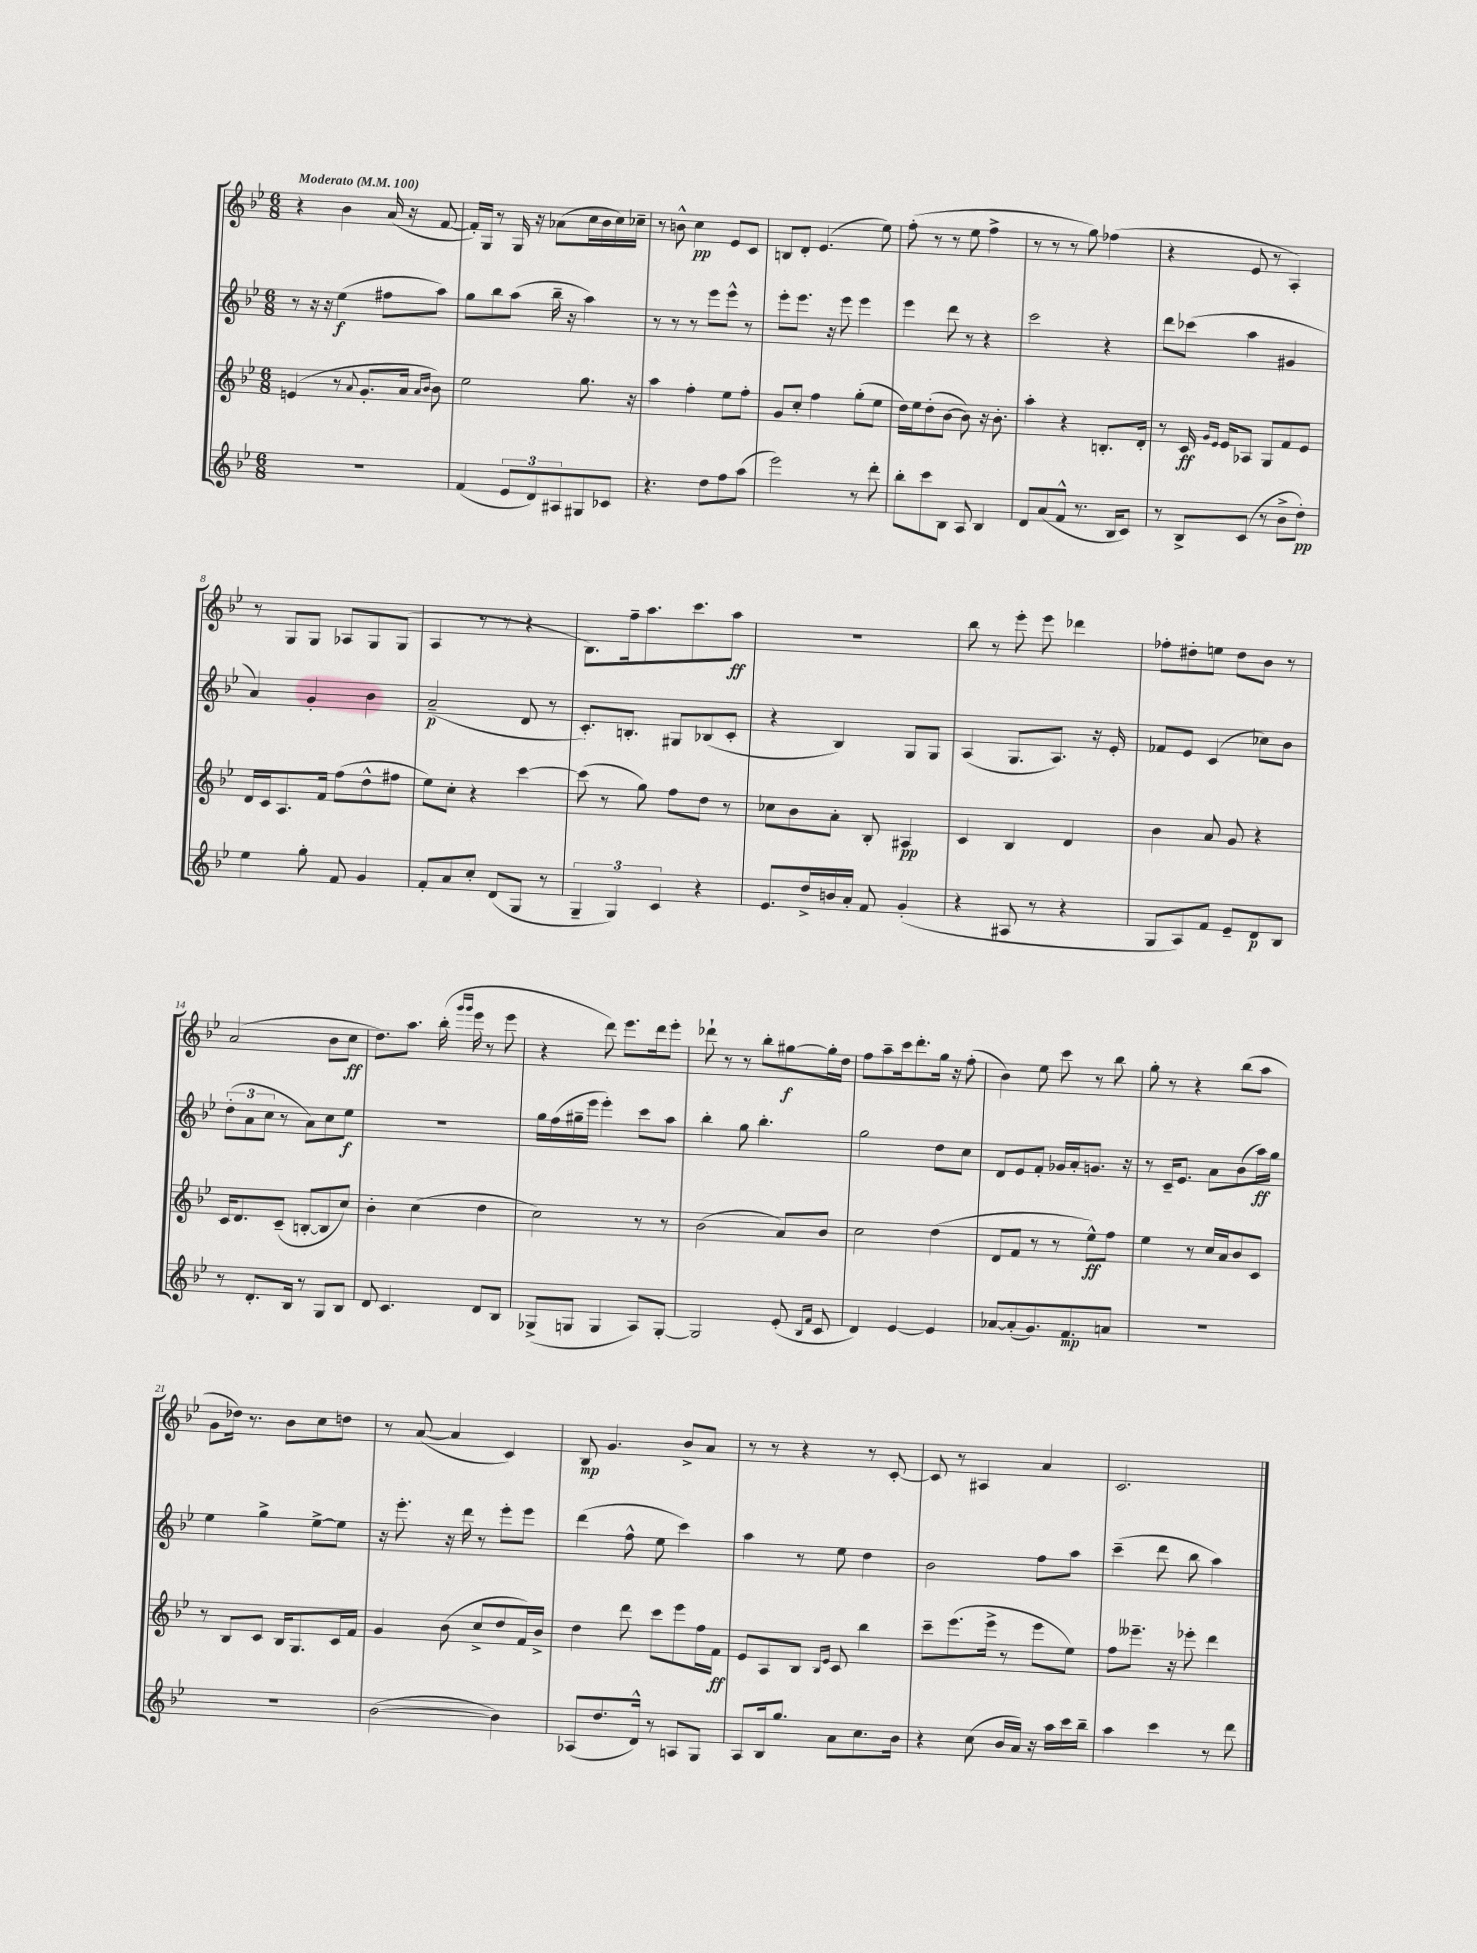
<<
\new StaffGroup <<
\new Staff = "s0" {
    \clef treble \key bes \major \numericTimeSignature \time 6/8 \tempo "Moderato" 4 = 100
    r4 bes'4 a'16( r16 f'8~ |
    f'16-.) g16 r8 g16 r16 aes'8( c''16 bes'16 c''16) ces''16-- |
    r8 b'8-^ c''4\pp ees'8 c'8 |
    b8 d'8-. ees'4.( ees''8) |
    f''8-.( r8 r8 ees''8 f''4-> |
    r8 r8 r8 g''8) fes''4( |
    r4 ees'8 r8 a4-.) |
    r8 g8 g8 aes8 g8 g8( |
    a4 r8 r8 r4 |
    bes8.) f''16-- a''8. c'''8. a''8\ff |
    R2. |
    bes''8 r8 ees'''8-. ees'''8 des'''4 |
    fes''8-. dis''8-. e''8 dis''8 bes'8 r8 |
    a'2( bes'8 c''8\ff |
    d''8.) a''8. bes''16-.( \grace { g'''16 g'''16 } ees'''16 r8 ees'''8 |
    r4 d'''8) ees'''8. d'''16 ees'''8-. |
    des'''8-! r8 r8 bes''8-. gis''8~\f gis''16-. d''16 |
    f''8 a''8-- c'''16 d'''8.-. g''16 r16 f''8-.( |
    bes'4) ees''8 c'''8 r8 bes''8 |
    g''8-. r8 r4 bes''8( a''8 |
    g'8 des''16) r8. bes'8 c''8 d''8 |
    r8 a'8~( a'4 c'4) |
    bes8\mp g'4. bes'8-> a'8 |
    r8 r8 r4 r8 c'8~-. |
    c'8 r8 ais4 a'4 |
    c'2. \bar "|." |
}
\new Staff = "s1" {
    \clef treble \key bes \major \numericTimeSignature \time 6/8
    r8 r16 r16 ees''4\f( fis''8 a''8) |
    g''8 bes''8 a''8( bes''16-- r16 a''4) |
    r8 r8 r8 ees'''8 ees'''8-^ r8 |
    ees'''8-. ees'''8. r16 ees'''8 ees'''4 |
    ees'''4 d'''8 r8 r4 |
    c'''2 r4 |
    d'''8 ces'''8( a''4 gis'4 |
    a'4) g'4-. bes'4 |
    a'2--\p( d'8 r8 |
    c'8.-.) b8.-. gis8 bes8( c'8-. |
    r4 bes4) g8 g8 |
    a4( g8. a8.) r16 ees'16-. |
    fes'8 ees'8 c'4( ces''8) bes'8 |
    \tuplet 3/2 { d''8-.( a'8 c''8 } r8 a'8) c''8 ees''8\f |
    R2. |
    g''16 f''16( gis''16-- ees'''16 ees'''4-.) c'''8 a''8 |
    bes''4-. g''8 bes''4.-. |
    g''2 d''8 c''8 |
    d'8 ees'8 f'8-. ges'16 a'16-. g'8. r16 |
    r8 c'16-- ees'8. a'8 bes'8( a''16\ff) g''16 |
    ees''4 g''4-> ees''8~-> ees''8 |
    r16 ees'''8.-. r16 d'''16 r8 ees'''8-. ees'''8 |
    d'''4( f''8-^ ees''8 c'''4) |
    a''4 r8 ees''8 d''4 |
    bes'2 f''8 a''8 |
    c'''4--( d'''8 bes''8 a''4) \bar "|." |
}
\new Staff = "s2" {
    \clef treble \key bes \major \numericTimeSignature \time 6/8
    e'4( r8 \appoggiatura { a'8 } g'8.-. a'16 \grace { a'16 bes'16 } bes'8) |
    ees''2 g''8. r16 |
    a''4 f''4-. ees''8 f''8-. |
    g'8 c''8-. f''4 g''8-.( ees''8 |
    d''16) ees''16 d''8-.( bes'8~ bes'8) r16 bes'8.-. |
    a''4-. r4 b8.-. d'16-. |
    r8 c'16\ff \grace { g'16 ees'16 } ees'16 aes8 g8 f'8 ees'8 |
    d'16 c'16 a8. f'16 f''8( d''8-^ fis''8 |
    ees''8) c''8-. r4 c'''4~ |
    c'''8( r8 g''8) f''8 d''8 r8 |
    ces''8 bes'8 a'8-. bes8-. ais4\pp |
    c'4 bes4 d'4 |
    bes'4 a'8 g'8 r4 |
    c'16 d'8. c'8--( b8~-. b8 c''8) |
    bes'4-. c''4( d''4 |
    c''2) r8 r8 |
    bes'2( a'8) bes'8 |
    c''2 d''4( |
    d'8 f'8 r8 r8 ees''8-^\ff) f''8 |
    ees''4 r8 c''16 a'16 bes'8 c'8 |
    r8 bes8 c'8 bes16 g8. c'16 f'16 |
    g'4 bes'8( c''8-> d''8 f'16) bes'16-> |
    d''4 d'''8 c'''8 ees'''8 f''16 f'16\ff |
    ees'8 a8 bes8 \grace { bes16 ees'16 } c'8 bes''4 |
    c'''8-- ees'''8.( ees'''16-> r8 ees'''8 ees''8) |
    f''8 eeses'''8.-- r16 ees'''8-. d'''4 \bar "|." |
}
\new Staff = "s3" {
    \clef treble \key bes \major \numericTimeSignature \time 6/8
    R2. |
    f'4( \tuplet 3/2 { ees'8 d'8) ais8 } gis8 ces'8 |
    r4. d''8 f''8 a''8( |
    ees'''2) r8 d'''8-. |
    bes''8-. c'''8 bes8 a8 bes4 |
    d'8 a'8( f'8-^ r8. bes16 c'8) |
    r8 bes8-> c'8( r8 bes'8-> d''8-.\pp) |
    ees''4 g''8-. f'8 g'4 |
    f'8-. a'8 c''8-. d'8( g8 r8 |
    \tuplet 3/2 { g4-- g4) c'4 } r4 |
    ees'8. d''16-> b'16 a'16-. f'8 g'4-.( |
    r4 ais8 r8 r4 |
    g8 a8) f'8 ees'8-- d'8\p bes8 |
    r8 d'8.-. bes16 r8 g8 bes8 |
    d'8 c'4. d'8 bes8 |
    ges8->( g8 g4 a8) g8~-. |
    g2 ees'8-.( \grace { bes16 f'16 } c'8 |
    d'4) ees'4~ ees'4 |
    aes'8~ aes'8-.( g'8.) f'8.\mp a'8 |
    R2. |
    R2. |
    bes'2~( bes'4) |
    aes8( d''8. d'16-^) r8 a8 g8 |
    a8 bes16 g''8. a'8 c''8. bes'16 |
    r4 c''8( bes'16 a'16) r16 a''16 c'''16 bes''16-- |
    a''4 c'''4 r8 d'''8 \bar "|." |
}
>>
>>
